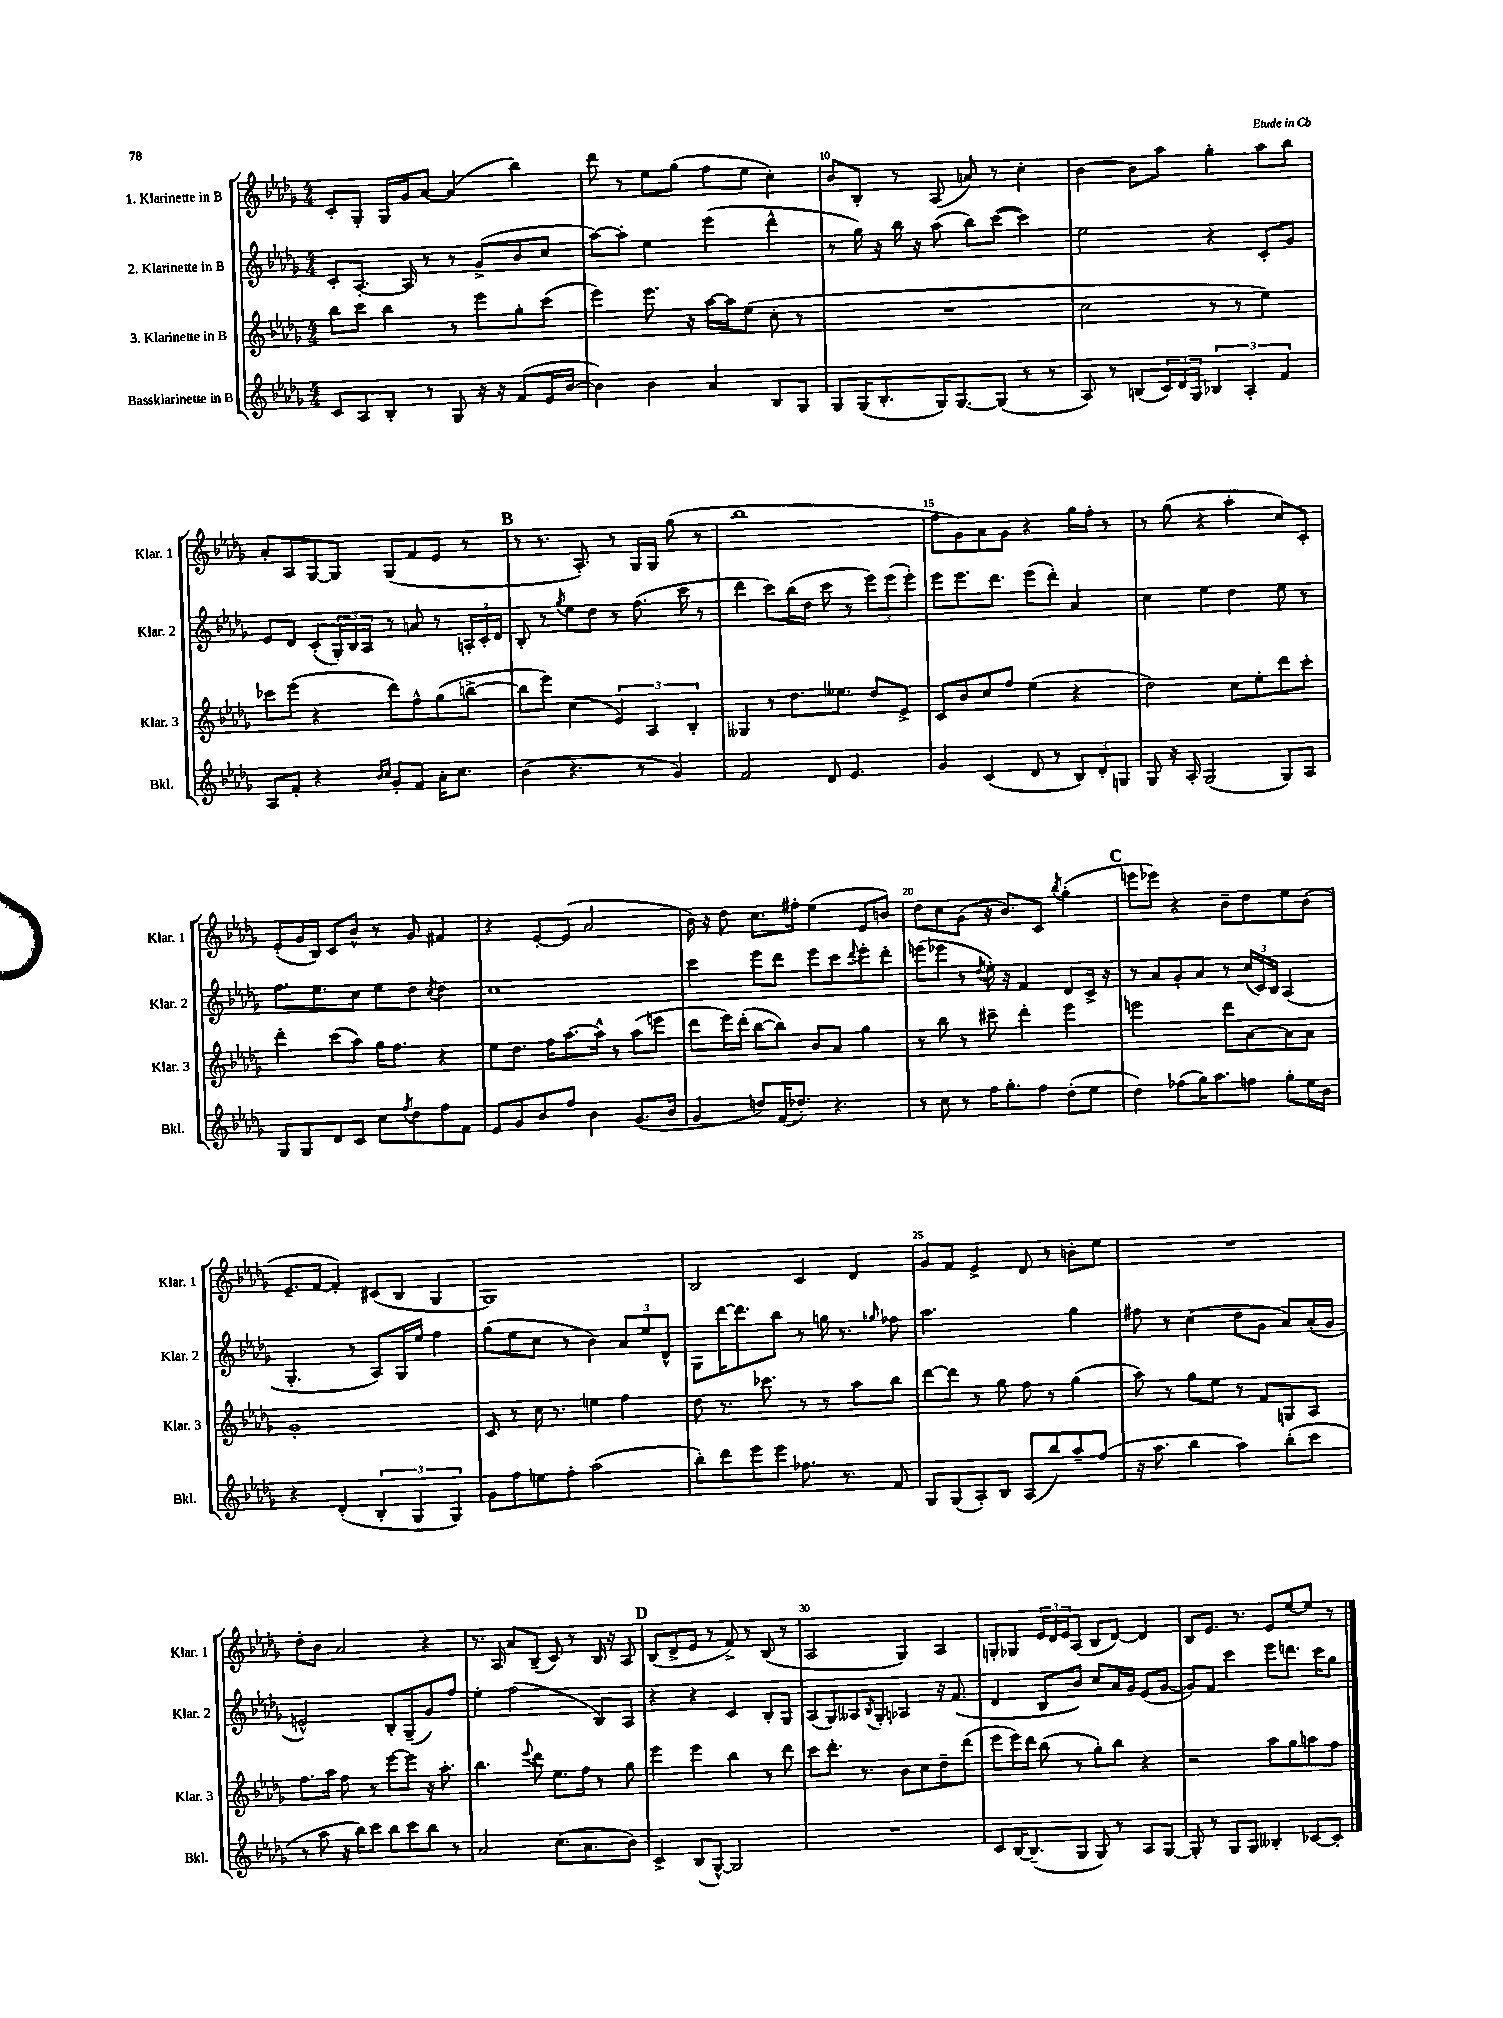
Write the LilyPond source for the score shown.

<<
\new StaffGroup <<
\new Staff = "s0" \with { instrumentName = "1. Klarinette in B" shortInstrumentName = "Klar. 1" } {
    \clef treble \key des \major \numericTimeSignature \time 4/4
    c'8-. ges8-. ges16 ges'16 aes'8~ aes'4( bes''4) |
    des'''8 r8 ees''8 ges''8( f''8 ees''8 c''4-.) |
    bes'8 bes8-. r8 aes8( a'8) r8 c''4-. |
    bes'4~ bes'8 aes''8 ges''4-. aes''8 bes''8 |
    aes'8-. aes8 ges8~ ges8 ges8( f'8 ees'8 r8 |
    \mark \markup { \bold "B" } r8 r8. aes8.-.) r8 ges16 ges16 ges''8( r8 |
    bes''1 |
    f''8 ges'8) aes'8 ges'8 r4 ges''16 f''16-. r8 |
    r8 ges''8( r4 aes''4-. c''8) c'8-. |
    ees'8-.( ges'16 bes16) c'8 bes'8-^ r8 ges'8 fis'4 |
    r4 ees'8~-. ees'8( aes'2 |
    bes'16) r16 des''8 c''8. fis''16-. ees''4( ees'8 b'8) |
    des''8 c''8 ges'8( r16 bes'8.) c'8 \acciaccatura { bes''8 } ges''4-.( |
    \mark \markup { \bold "C" } e'''8 ees'''8) r4 bes'8-- des''8 ees''8 bes'8( |
    ees'8.-- f'16~ f'4-.) cis'8( bes8 ges4 |
    ges1) |
    bes2 c'4 des'4 |
    ges'8 f'8 ees'4-> des'8 r8 b'8-. ees''8 |
    R1 |
    des''8-. bes'8 aes'2 r4 |
    r8. aes16 aes'8 bes8--( c'8) r8 bes16 r16 aes8 |
    \mark \markup { \bold "D" } bes8( des'8-> ees'8 r8 f'8->) r8 bes8( r8 |
    aes2 ges4) aes4 |
    g8-. ges8 \tuplet 3/2 { ees'16 des'16 ees'16 } aes8( bes8 des'8~) des'4 |
    bes8 ees'8. r8. ees'8 ees''8~ ees''8 r8 \bar "|." |
}
\new Staff = "s1" \with { instrumentName = "2. Klarinette in B" shortInstrumentName = "Klar. 2" } {
    \clef treble \key des \major \numericTimeSignature \time 4/4
    c'8-. aes8.~-. aes16 r8 r8 ges'8->( bes'8 c''8 |
    aes''8~) aes''8-. ees''4 ees'''4( des'''4-^ |
    r8 ges''16) r16 bes''16 r16 aes''8( bes''8) c'''8~( c'''4) |
    ees''2 r4 c'8-. ges'8 |
    ees'8 des'8 c'8-.( \tuplet 3/2 { ges16-.) bes16 aes16 } r8 a'8 r8 \tuplet 3/2 { a16-. c'16-. des'16 } |
    \mark \markup { \bold "B" } bes8-. r8 \acciaccatura { ges''8 } ees''8 des''8 r8 f''8.( c'''16 r8 |
    des'''4 c'''8) bes''16( des''16 c'''8 r8 \tuplet 3/2 { ees'''8) ees'''8( ees'''8-.) } |
    ees'''8 ees'''8. des'''8. ees'''8( des'''8-.) aes'4 |
    c''4 ees''4 des''4 ees''8 r8 |
    f''8. ees''8. c''8 ees''8 des''8 \acciaccatura { c''8 } des''4 |
    c''1 |
    c'''4 ees'''8 des'''8 ees'''8 c'''8 \appoggiatura { des'''8 } ees'''8-. des'''8-. |
    e'''8( ees'''8 r8 \acciaccatura { des''8 } ees''16-.) r16 f'4 des'8 c'16-> r16 |
    \mark \markup { \bold "C" } r8 aes'8 ges'8-. aes'8 r8 \tuplet 3/2 { c''16( c'16) bes16 } aes4( |
    ges4.-. r8 aes8) ges16 ees''16 f''4 |
    ges''8( ees''8 c''8 r8 bes'4) \tuplet 3/2 { aes'8 ees''8 des'8-^ } |
    ges8 des'''16~ des'''8. bes''8 r8 g''16 r8. \grace { ges''16 } fes''8 |
    aes''2. ges''4 |
    fis''8 r8 c''4( des''8 ges'8 aes'8) aes'16-.( ges'16 |
    e'2-^) bes8-. ges8--( ges'8) f''8 |
    ees''4-. f''2( bes8) aes8 |
    \mark \markup { \bold "D" } r4 r4 c'4 bes8-. ges8 |
    aes8( ges8) aeses8 \acciaccatura { bes8 } ges8-. aes4 r16 f'8.( |
    des'4 bes8 bes'8) c''8 aes'16 ges'16 ees'8( ges'8~ |
    ges'8) f'8 c'''4 ees'''8 d'''8. c'''16 ges''8 \bar "|." |
}
\new Staff = "s2" \with { instrumentName = "3. Klarinette in B" shortInstrumentName = "Klar. 3" } {
    \clef treble \key des \major \numericTimeSignature \time 4/4
    bes''8 c'''8 bes''4 r8 ees'''8 ges''8-. c'''8( |
    ees'''4) ees'''8. r16 aes''16~ aes''16 ees''8( c''8-. r8 |
    R1 |
    c''2 r8 r8 ees''4) |
    ces'''8 ees'''8( r4 des'''8) f''8-^ ges''8( b''8~-> |
    \mark \markup { \bold "B" } b''8 ees'''8) c''4( \tuplet 3/2 { ees'4) aes4 bes4-. } |
    geses4 r8 des''8. eeses''8. des''8 ees'8-> |
    c'8 bes'8 c''8 f''8 ees''4( r4 |
    des''2) c''8 ees''8-. des'''8 c'''8-. |
    des'''4-. c'''8( aes''8) ges''16 f''8. r4 |
    ees''8 des''8. f''16 aes''8.~ aes''16-^ r8 aes''8( e'''8 |
    des'''8 ees'''16) des'''16-.( bes''8~ bes''8) bes'8 aes'8 ges''4 |
    r8 bes''8 r8 cis'''8-- des'''4-. ees'''4 |
    \mark \markup { \bold "C" } e'''2 des'''8 aes'8~ aes'8 aes'8 |
    ges'1-. |
    c'8 r8 c''16 r8. e''4 f''4 |
    des''8 r8. ces'''8. r8 r8 aes''8 bes''8 |
    des'''8~ des'''8 r8 ges''8 f''8 r8 ges''4( |
    aes''8) r8 ges''8 ees''8 r8 f'8 g8 aes8 |
    f''8. aes''16 f''8 r8 ees'''8~ ees'''8 r16 aes''8.-. |
    bes''4. \appoggiatura { ees'''8 } des'''8 ees''8. f''16 r8 ges''8 |
    \mark \markup { \bold "D" } ees'''4 ees'''4 bes''4 r8 des'''8 |
    c'''8 des'''8.-. r8. bes'8 c''8 des''8-- des'''8( |
    ees'''8 ees'''16) des'''16 bes''8( r8 ges''8-.) bes''8 r4 |
    r2 aes''8 ges''8 a''8 f''8 \bar "|." |
}
\new Staff = "s3" \with { instrumentName = "Bassklarinette in B" shortInstrumentName = "Bkl." } {
    \clef treble \key des \major \numericTimeSignature \time 4/4
    c'8 aes8 bes8-. r8 ges8 r16 r16 f'8( ees'16 bes'16~ |
    bes'4) bes'4 aes'4 bes8 ges8 |
    ges8 ges16( bes8.-. ges16) ges8.~ ges8( r8 r8 |
    aes8) r8 b8( \tuplet 3/2 { c'16) des'16 ges16 } \tuplet 3/2 { bes4 aes4-. f'4 } |
    aes8 f'8-. r4 \grace { bes'16 c''16 } ges'8-. f'8 aes'16-. c''8. |
    \mark \markup { \bold "B" } bes'4( r4. r8 ges'4) |
    f'2 des'8 ees'4. |
    ges'4 c'4( des'8 r8 \tuplet 3/2 { bes8) des'8-. g8 } |
    ges8 r16 aes16-. ges2( ges8) aes8 |
    ges8 ges8 des'8 c'8 c''8 \acciaccatura { f''8 } des''8 f''8 f'8 |
    ees'8 ges'8 bes'8 f''8 bes'4 ges'8.( bes'16 |
    ges'4 d''8) f'16( des''8.-.) r4. |
    r8 c''8 r8 f''16 ges''8.-. f''8 des''8-.( ees''8 |
    \mark \markup { \bold "C" } des''4) fes''8( ges''16) aes''8. f''8 ges''8-. ees''16 bes'16 |
    r4 des'4-.( \tuplet 3/2 { bes4-. ges4 ges4) } |
    ges'8 f''8 e''8 f''8-. aes''2( |
    bes''8-.) des'''8 ees'''8 ees'''8 fes''8. r8. f'8 |
    ges8 ges8( aes8-.) bes8 aes8( bes''8) aes''8-- f''8( |
    r16 aes''8. bes''4 aes''4) bes''8-.( c'''8 |
    r8 aes''8 r16 bes''16) c'''8 bes''8 c'''8 bes''8 r8 |
    aes'2 c''8.( aes'8. bes'8) |
    \mark \markup { \bold "D" } c'4-> bes8( ges8~-^) ges2 |
    R1 |
    c'8 bes16~ bes8.--( ges8 ges8) r8 aes8 ges8~ |
    ges8-. r8 ges8 ges8 beses4-. ces'8~ ces'8-. \bar "|." |
}
>>
>>
\layout { \context { \Score currentBarNumber = #8 \override BarNumber.break-visibility = ##(#f #t #t) barNumberVisibility = #(every-nth-bar-number-visible 5) } }
